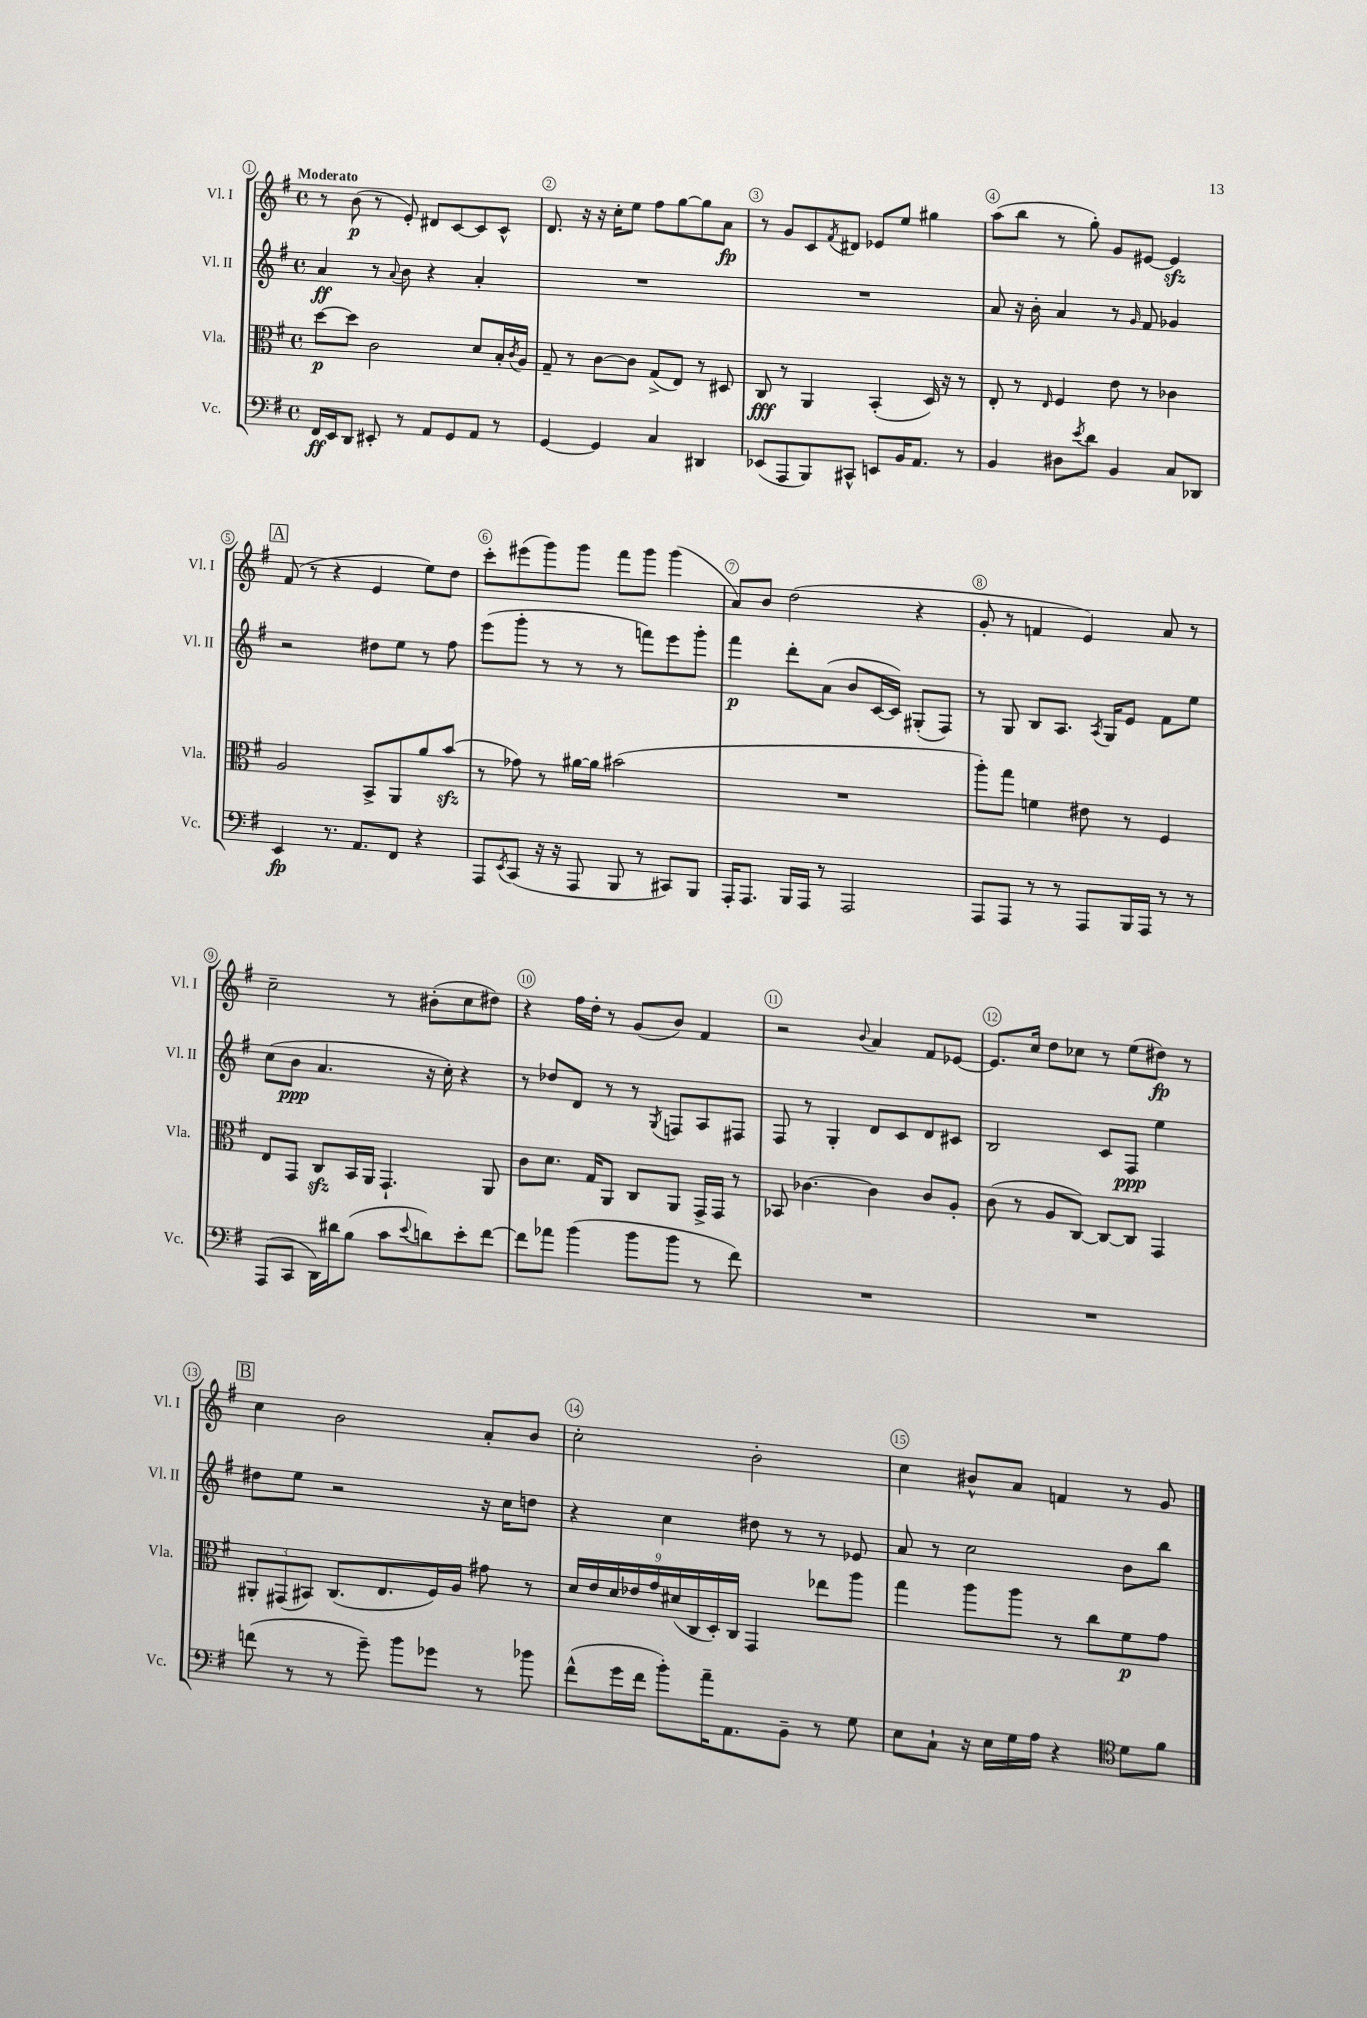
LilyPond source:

<<
\new StaffGroup <<
\new Staff = "s0" \with { instrumentName = "Vl. I" shortInstrumentName = "Vl. I" } {
    \clef treble \key g \major \defaultTimeSignature \time 4/4 \tempo "Moderato"
    r8 b'8\p( r8 e'8-.) dis'8 c'8~ c'8 c'8-^ |
    d'8. r16 r16 c''16-. e''8 fis''8 g''8~ g''8 a'8\fp |
    r8 g'8 c'8 \acciaccatura { fis'8 } dis'8 ees'8 e''8 gis''4 |
    a''8( b''8 r8 g''8-.) g'8 eis'8~ eis'4\sfz |
    \mark \markup { \box "A" } fis'8( r8 r4 e'4 e''8) d''8 |
    c'''8-. eis'''8( g'''8) g'''8 fis'''8 g'''8 g'''4( |
    a'8) b'8 d''2( r4 |
    g'8-. r8 f'4 e'4) a'8 r8 |
    c''2-- r8 bis'8-.( c''8 dis''8) |
    r4 fis''16 d''16-. r8 g'8( b'8) fis'4 |
    r2 \appoggiatura { b'8 } a'4 fis'8 ees'8~ |
    ees'8. c''16 d''8 ces''8 r8 e''8( dis''8\fp) r8 |
    \mark \markup { \box "B" } c''4 b'2 a'8-. b'8 |
    c''2-. b'2-. |
    c''4 bis'8-^ a'8 f'4 r8 g'8 \bar "|." |
}
\new Staff = "s1" \with { instrumentName = "Vl. II" shortInstrumentName = "Vl. II" } {
    \clef treble \key g \major \defaultTimeSignature \time 4/4
    a'4\ff r8 \appoggiatura { a'8 } b'8 r4 a'4-. |
    R1 |
    R1 |
    a'8 r16 b'16-. a'4 r8 \grace { g'16 } fis'8 ges'4 |
    \mark \markup { \box "A" } r2 dis''8 e''8 r8 fis''8 |
    e'''8( g'''8-. r8 r8 r8 f'''8) e'''8 g'''8-. |
    fis'''4\p d'''8-. a'8( b'8 c'16~ c'16) gis8-.( fis8) |
    r8 g8 b8 a8. \acciaccatura { a8 } g16 e'8 fis'8 e''8 |
    c''8( b'8\ppp a'4. r16 c''16-.) r4 |
    r8 des''8 d'8 r8 r8 \acciaccatura { g8 } f8 a8 fis8 |
    fis8 r8 g4-. d'8 c'8 d'8 cis'8 |
    b2 c'8 fis8\ppp e''4 |
    \mark \markup { \box "B" } dis''8 e''8 r2 r16 c''16 d''8 |
    r4 c''4 dis''8 r8 r8 ees'8 |
    a'8 r8 c''2 b'8 b''8 \bar "|." |
}
\new Staff = "s2" \with { instrumentName = "Vla." shortInstrumentName = "Vla." } {
    \clef alto \key g \major \defaultTimeSignature \time 4/4
    d''8~\p d''8 c'2 d'8 b16-. \acciaccatura { c'8 } a16 |
    g8-- r8 c'8~ c'8 g8->( e8) r8 dis8 |
    c8\fff r8 a,4 b,4-.( d16) r16 r8 |
    e8-. r8 \grace { e16 } fis4 e'8 r8 ces'4 |
    \mark \markup { \box "A" } a2 b,8-> a,8 a'8 b'8\sfz( |
    r8 ges'8) r8 ais'16~ ais'16 bis'2( |
    R1 |
    a''8-.) g''8 f'4 eis'8 r8 fis4 |
    e8 g,8 c8\sfz b,16 a,16 g,4.-! a,8 |
    c'8 d'8. g16 a,8 c8 a,8 g,16-> g,16 r8 |
    bes,8 ces'4.~ ces'4 ces'8 a8-. |
    c'8( r8 a8 c8~) c8~ c8 g,4 |
    \mark \markup { \box "B" } \tuplet 3/2 { ais,8-. gis,8( bis,8) } c8.( e8. fis16) a16 gis'8 r8 |
    \tuplet 9/8 { d'16 e'16 d'16 ees'16 g'16 dis'16( c16 d16-.) c16 } g,4 ees''8 a''8 |
    g''4 a''8 a''8 r8 c''8 fis'8\p g'8 \bar "|." |
}
\new Staff = "s3" \with { instrumentName = "Vc." shortInstrumentName = "Vc." } {
    \clef bass \key g \major \defaultTimeSignature \time 4/4
    fis,16\ff e,16 d,8 eis,8-. r8 a,8 g,8 a,8 r8 |
    g,4~ g,4 c4 dis,4 |
    ees,8( a,,8 b,,8) cis,8-^ e,8 b,16 a,8. r8 |
    b,4 dis8 \acciaccatura { e'8 } d'8 b,4 c8 des,8 |
    \mark \markup { \box "A" } e,4\fp r8. a,8. fis,8 r4 |
    a,,8 \acciaccatura { e,8 } c,8( r16 r16 a,,8 b,,8 r8 cis,8) b,,8 |
    a,,16-. a,,8. b,,16 a,,16 r8 a,,2 |
    a,,8 a,,8 r8 r8 a,,8 b,,16 a,,16 r8 r8 |
    a,,8( c,8 d,16) dis'16 b8( c'8 \appoggiatura { e'8 } d'8) e'8-. fis'8~ |
    fis'8 aes'8 b'4( b'8 b'8 r8 fis'8) |
    R1 |
    R1 |
    \mark \markup { \box "B" } f'8( r8 r8 g'8--) b'8 ges'8 r8 bes'8 |
    fis'8-^( g'16 fis'16 b'8-.) a'16-- a,8. b,8-- r8 g8 |
    e8 c8-! r16 e16 g16 a16 r4 \clef tenor d'8 fis'8 \bar "|." |
}
>>
>>
\layout { \context { \Score \override BarNumber.break-visibility = ##(#f #t #t) barNumberVisibility = #all-bar-numbers-visible \override BarNumber.stencil = #(make-stencil-circler 0.1 0.3 ly:text-interface::print) } }
